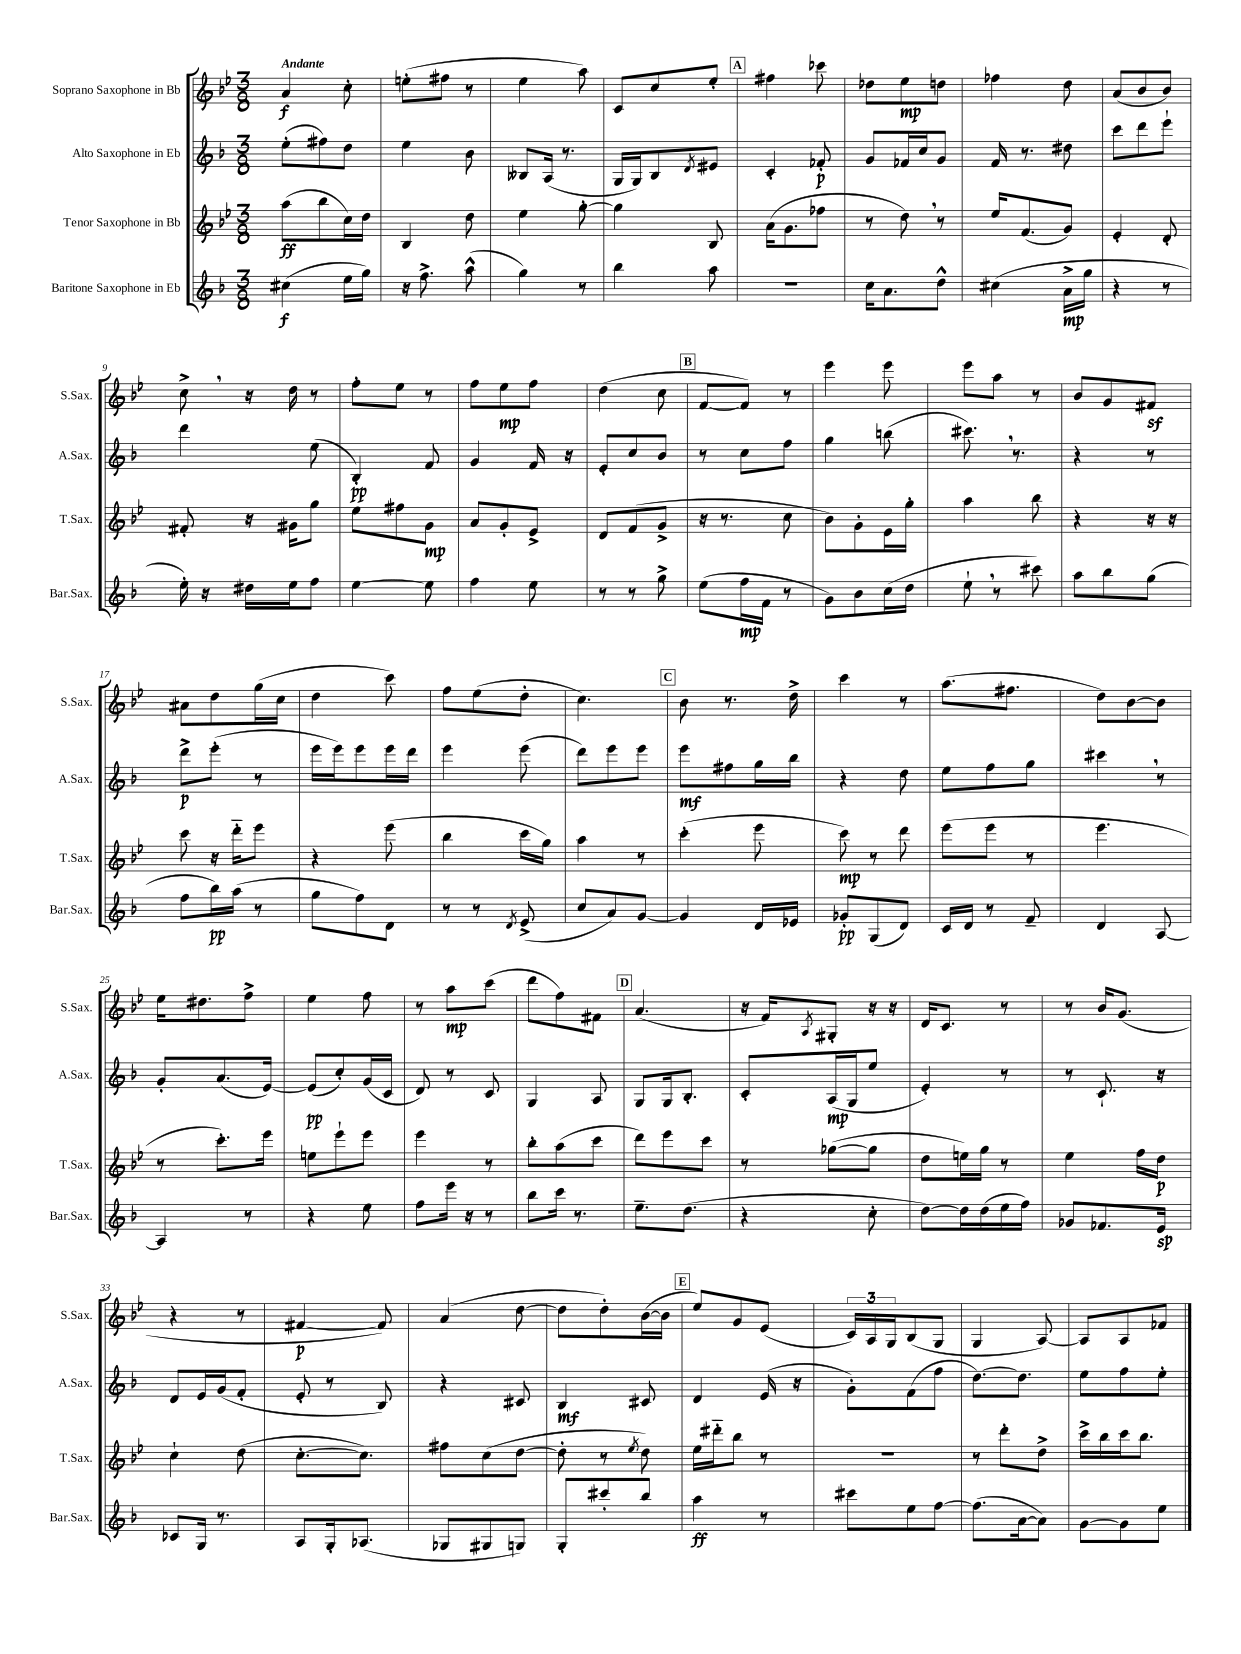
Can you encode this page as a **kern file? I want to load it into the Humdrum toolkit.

**kern	**dynam	**kern	**dynam	**kern	**dynam	**kern	**dynam
*part4	*part4	*part3	*part3	*part2	*part2	*part1	*part1
*staff4	*staff4	*staff3	*staff3	*staff2	*staff2	*staff1	*staff1
*I"Baritone Saxophone in Eb	*	*I"Tenor Saxophone in Bb	*	*I"Alto Saxophone in Eb	*	*I"Soprano Saxophone in Bb	*
*I'Bar.Sax.	*	*I'T.Sax.	*	*I'A.Sax.	*	*I'S.Sax.	*
*clefG2	*	*clefG2	*	*clefG2	*	*clefG2	*
*k[b-]	*	*k[b-e-]	*	*k[b-]	*	*k[b-e-]	*
*M3/8	*	*M3/8	*	*M3/8	*	*M3/8	*
=1	=1	=1	=1	=1	=1	=1	=1
!	!	!	!	!	!	!LO:TX:a:B:t=Andante	!
(4cc#X\	f	(8aa\L	ff	(8ee'\L	.	4a/	f
.	.	8bb-\	.	8ff#X\)	.	.	.
16ee\LL	.	16cc\L)	.	8dd\J	.	8cc'\	.
16gg\JJ)	.	16dd\JJ	.	.	.	.	.
=2	=2	=2	=2	=2	=2	=2	=2
16r	.	4B-/	.	4ee\	.	(8een'\L	.
8.ff^\	.	.	.	.	.	.	.
.	.	.	.	.	.	8ff#X\J	.
(8aa^^\	.	8dd\	.	8b-\	.	8r	.
=3	=3	=3	=3	=3	=3	=3	=3
4gg\)	.	4ee-\	.	8B--X/L	.	4ee-\	.
.	.	.	.	(16A/Jk	.	.	.
.	.	.	.	8.r	.	.	.
8r	.	[8gg'\	.	.	.	8aa\)	.
=4	=4	=4	=4	=4	=4	=4	=4
4bb-\	.	4gg\]	.	16G/LL	.	8c/L	.
.	.	.	.	16G/J)	.	.	.
.	.	.	.	8B-/	.	8cc/	.
.	.	.	.	8qd/	.	.	.
8aa\	.	8B-/	.	8e#X/J	.	8ee-'/J	.
!!LO:REH:place=s1:t=A
=5	=5	=5	=5	=5	=5	=5	=5
4.r	.	(16a\KL	.	4c'/	.	4ff#X\	.
.	.	8.g\	.	.	.	.	.
.	.	8ff-X\J	.	8f-X'/	p	8ccc-X\	.
=6	=6	=6	=6	=6	=6	=6	=6
16cc\KL	.	8r	.	8g/L	.	8dd-X\L	.
8.a\	.	.	.	.	.	.	.
.	.	8dd,\)	.	16f-X/L	.	8ee-\	mp
.	.	.	.	16cc/J	.	.	.
8dd^^\J	.	8r	.	8g/J	.	8ddn\J	.
=7	=7	=7	=7	=7	=7	=7	=7
(4cc#X\	.	16ee-/KL	.	16f/	.	4ff-X\	.
.	.	(8.f/	.	8.r	.	.	.
16a^\LL	mp	8g/J)	.	8dd#X\	.	8dd\	.
16gg\JJ	.	.	.	.	.	.	.
=8	=8	=8	=8	=8	=8	=8	=8
4r	.	4e-'/	.	8ccc\L	.	(8a/L	.
.	.	.	.	8ddd\	.	8b-/	.
8r	.	8d'/	.	8eee`\J	.	8b-/J)	.
!!LO:LB:g=z
=9	=9	=9	=9	=9	=9	=9	=9
16ee'\)	.	8f#X'/	.	4ddd\	.	8cc^,\	.
16r	.	.	.	.	.	.	.
16dd#X\LL	.	16r	.	.	.	16r	.
16ee\J	.	16g#X\KL	.	.	.	16dd\	.
8ff\J	.	8gg\J	.	(8ee\	.	8r	.
=10	=10	=10	=10	=10	=10	=10	=10
[4ee\	.	8ee-\L	.	4B-'/)	pp	8ff'\L	.
.	.	8ff#X\	.	.	.	8ee-\J	.
8ee\]	.	8g\J	mp	8f/	.	8r	.
=11	=11	=11	=11	=11	=11	=11	=11
4ff\	.	8a/L	.	4g/	.	8ff\L	.
.	.	8g'/	.	.	.	8ee-\	mp
8ee\	.	8e-^/J	.	16f/	.	8ff\J	.
.	.	.	.	16r	.	.	.
=12	=12	=12	=12	=12	=12	=12	=12
8r	.	8d/L	.	8e'/L	.	(4dd\	.
8r	.	(8f/	.	8cc/	.	.	.
8gg^\	.	8g^/J	.	8b-/J	.	8cc\	.
!!LO:REH:place=s1:t=B
=13	=13	=13	=13	=13	=13	=13	=13
(8ee\L	.	16r	.	8r	.	[8f/L	.
.	.	8.r	.	.	.	.	.
16ff\L	mp	.	.	8cc\L	.	8f/J])	.
16f\JJ	.	.	.	.	.	.	.
8r	.	8cc\	.	8ff\J	.	8r	.
=14	=14	=14	=14	=14	=14	=14	=14
8g\L)	.	8b-\L)	.	4gg\	.	4eee-\	.
8b-\	.	8g'\	.	.	.	.	.
(16cc\L	.	16e-\L	.	(8bbn\	.	8eee-\	.
16dd\JJ	.	16gg'\JJ	.	.	.	.	.
=15	=15	=15	=15	=15	=15	=15	=15
8ee`,\	.	4aa\	.	8.ccc#X,\)	.	8eee-\L	.
8r	.	.	.	.	.	8aa\J	.
.	.	.	.	8.r	.	.	.
8ccc#X\)	.	8bb-\	.	.	.	8r	.
=16	=16	=16	=16	=16	=16	=16	=16
8aa\L	.	4r	.	4r	.	8b-/L	.
8bb-\	.	.	.	.	.	8g/	.
(8gg\J	.	16r	.	8r	.	8f#Xz/J	.
.	.	16r	.	.	.	.	.
!!LO:LB:g=z
=17	=17	=17	=17	=17	=17	=17	=17
8ff\L	.	8ccc\	.	8ddd^\L	p	8a#X\L	.
16bb-\L)	pp	16r	.	(8eee'\J	.	8dd\	.
(16aa\JJ	.	16ddd\KL	.	.	.	.	.
8r	.	8eee-\J	.	8r	.	(16gg\L	.
.	.	.	.	.	.	16cc\JJ	.
=18	=18	=18	=18	=18	=18	=18	=18
8gg\L	.	4r	.	16eee\LL	.	4dd\	.
.	.	.	.	16eee\J)	.	.	.
8ff\)	.	.	.	8eee\	.	.	.
8d\J	.	(8eee-\	.	16eee\L	.	8ccc\)	.
.	.	.	.	16ddd\JJ	.	.	.
=19	=19	=19	=19	=19	=19	=19	=19
8r	.	4bb-\	.	4eee\	.	8ff\L	.
8r	.	.	.	.	.	(8ee-\	.
8qd/	.	.	.	.	.	.	.
(8e^/	.	16ccc\LL	.	(8eee\	.	8dd'\J	.
.	.	16gg\JJ)	.	.	.	.	.
=20	=20	=20	=20	=20	=20	=20	=20
8cc/L	.	4aa\	.	8ddd\L)	.	4.cc\)	.
8a/)	.	.	.	8eee\	.	.	.
[8g/J	.	8r	.	8eee\J	.	.	.
!!LO:REH:place=s1:t=C
=21	=21	=21	=21	=21	=21	=21	=21
4g/]	.	(4ccc'\	.	8eee\L	mf	8b-\	.
.	.	.	.	8ff#X\	.	8.r	.
16d/LL	.	8eee-\	.	16gg\L	.	.	.
16e-X/JJ	.	.	.	16bb-\JJ	.	16dd^\	.
=22	=22	=22	=22	=22	=22	=22	=22
8g-X'/L	pp	8ccc\)	mp	4r	.	4ccc\	.
(8G/	.	8r	.	.	.	.	.
8d/J)	.	8ddd\	.	8dd\	.	8r	.
=23	=23	=23	=23	=23	=23	=23	=23
16c/LL	.	(8eee-\L	.	8ee\L	.	(8.aa\L	.
16d/JJ	.	.	.	.	.	.	.
8r	.	8eee-\J	.	8ff\	.	.	.
.	.	.	.	.	.	8.ff#X\J	.
8f~/	.	8r	.	8gg\J	.	.	.
=24	=24	=24	=24	=24	=24	=24	=24
4d/	.	4.eee-\	.	4ccc#X,\	.	8dd\L)	.
.	.	.	.	.	.	[8b-\	.
[8A/	.	.	.	8r	.	8b-\J]	.
!!LO:LB:g=z
=25	=25	=25	=25	=25	=25	=25	=25
4A/]	.	8r	.	8g'/L	.	16ee-\KL	.
.	.	.	.	.	.	8.dd#X\	.
.	.	8.ccc'\L)	.	(8.a/	.	.	.
8r	.	.	.	.	.	8ff^\J	.
.	.	16eee-\Jk	.	[16e/Jk)	.	.	.
=26	=26	=26	=26	=26	=26	=26	=26
4r	.	8een\L	.	(8e/L]	pp	4ee-\	.
.	.	8eee-`\	.	8cc'/)	.	.	.
8ee\	.	8eee-\J	.	(16g/L	.	8ff\	.
.	.	.	.	16c/JJ	.	.	.
=27	=27	=27	=27	=27	=27	=27	=27
8ff\L	.	4eee-\	.	8d/)	.	8r	.
16eee\Jk	.	.	.	8r	.	8aa\L	mp
16r	.	.	.	.	.	.	.
8r	.	8r	.	8c/	.	(8ccc\J	.
=28	=28	=28	=28	=28	=28	=28	=28
8bb-\L	.	8bb-'\L	.	4G/	.	8ddd\L	.
16ccc\Jk	.	(8aa\	.	.	.	8ff\)	.
8.r	.	.	.	.	.	.	.
.	.	8ccc\J	.	8A/	.	8f#X\J	.
!!LO:REH:place=s1:t=D
=29	=29	=29	=29	=29	=29	=29	=29
8.ee~\L	.	8ddd\L)	.	8G/L	.	(4.a/	.
.	.	8eee-\	.	16G/k	.	.	.
(8.dd\J	.	.	.	8.B-'/J	.	.	.
.	.	8ccc\J	.	.	.	.	.
=30	=30	=30	=30	=30	=30	=30	=30
4r	.	8r	.	8c'/L	.	16r	.
.	.	.	.	.	.	16f/KL)	.
.	.	.	.	.	.	8qA/	.
.	.	([8gg-X\L	.	(16A/L	mp	8G#X'/J	.
.	.	.	.	16G/J	.	.	.
8cc'\	.	8gg-\J]	.	8ee/J	.	16r	.
.	.	.	.	.	.	16r	.
=31	=31	=31	=31	=31	=31	=31	=31
[8dd\L)	.	8dd\L	.	4e'/)	.	16d/KL	.
.	.	.	.	.	.	8.c/J	.
16dd\L]	.	16een\L)	.	.	.	.	.
(16dd\	.	16gg\JJ	.	.	.	.	.
16ee\	.	8r	.	8r	.	8r	.
16ff\JJ)	.	.	.	.	.	.	.
=32	=32	=32	=32	=32	=32	=32	=32
8g-X/L	.	4ee-\	.	8r	.	8r	.
8.f-X/	.	.	.	8.c`/	.	16b-/KL	.
.	.	.	.	.	.	(8.g/J	.
.	.	16ff\LL	.	.	.	.	.
16e/Jk	sp	16dd\JJ	p	16r	.	.	.
!!LO:LB:g=z
=33	=33	=33	=33	=33	=33	=33	=33
8c-X/L	.	4cc`\	.	8d/L	.	4r	.
16G/Jk	.	.	.	16e/L	.	.	.
8.r	.	.	.	(16g/J	.	.	.
.	.	(8dd\	.	8f'/J	.	8r	.
=34	=34	=34	=34	=34	=34	=34	=34
8A/L	.	[8.cc'\L	.	8e'/	.	[4f#X/	p
16G'/k	.	.	.	8r	.	.	.
(8.A-X/J	.	8.cc\J])	.	.	.	.	.
.	.	.	.	8B-/)	.	8f#/])	.
=35	=35	=35	=35	=35	=35	=35	=35
8G-X/L	.	8ff#X\L	.	4r	.	(4a/	.
8G#X/	.	(8cc\	.	.	.	.	.
8Gn/J)	.	[8dd\J	.	8c#X/	.	[8dd\	.
=36	=36	=36	=36	=36	=36	=36	=36
8G'/L	.	8dd'\]	.	4B-/	mf	8dd\L]	.
8ccc#X'/	.	8r	.	.	.	8dd'\)	.
.	.	8qee-/	.	.	.	.	.
8bb-/J	.	8dd\)	.	8c#X/	.	([16b-\L	.
.	.	.	.	.	.	16b-\JJ]	.
!!LO:REH:place=s1:t=E
=37	=37	=37	=37	=37	=37	=37	=37
4aa\	ff	16ee-\LL	.	4d/	.	8ee-/L)	.
.	.	16ddd#X\J	.	.	.	.	.
.	.	8bb-\J	.	.	.	8g/	.
8r	.	8r	.	(16e/	.	(8e-/J	.
.	.	.	.	16r	.	.	.
=38	=38	=38	=38	=38	=38	=38	=38
8ccc#X\L	.	4.r	.	8g'\L)	.	24c/LL)	.
.	.	.	.	.	.	24A/	.
.	.	.	.	.	.	24G/J	.
8ee\	.	.	.	(8f\	.	(8B-/	.
[8ff\J	.	.	.	8ff\J	.	8G/J	.
=39	=39	=39	=39	=39	=39	=39	=39
(8.ff\L]	.	8r	.	[8.dd\L)	.	4G/	.
.	.	8ddd'\L	.	.	.	.	.
[16a\k	.	.	.	8.dd\J]	.	.	.
8a\J])	.	8dd^\J	.	.	.	[8A/)	.
=40	=40	=40	=40	=40	=40	=40	=40
[8g\L	.	16ccc^\LL	.	8ee\L	.	8A/L]	.
.	.	16bb-\	.	.	.	.	.
8g\]	.	16ccc\J	.	8ff\	.	8A/	.
.	.	8.bb-\J	.	.	.	.	.
8ee\J	.	.	.	8ee'\J	.	8f-X/J	.
==	==	==	==	==	==	==	==
*-	*-	*-	*-	*-	*-	*-	*-
